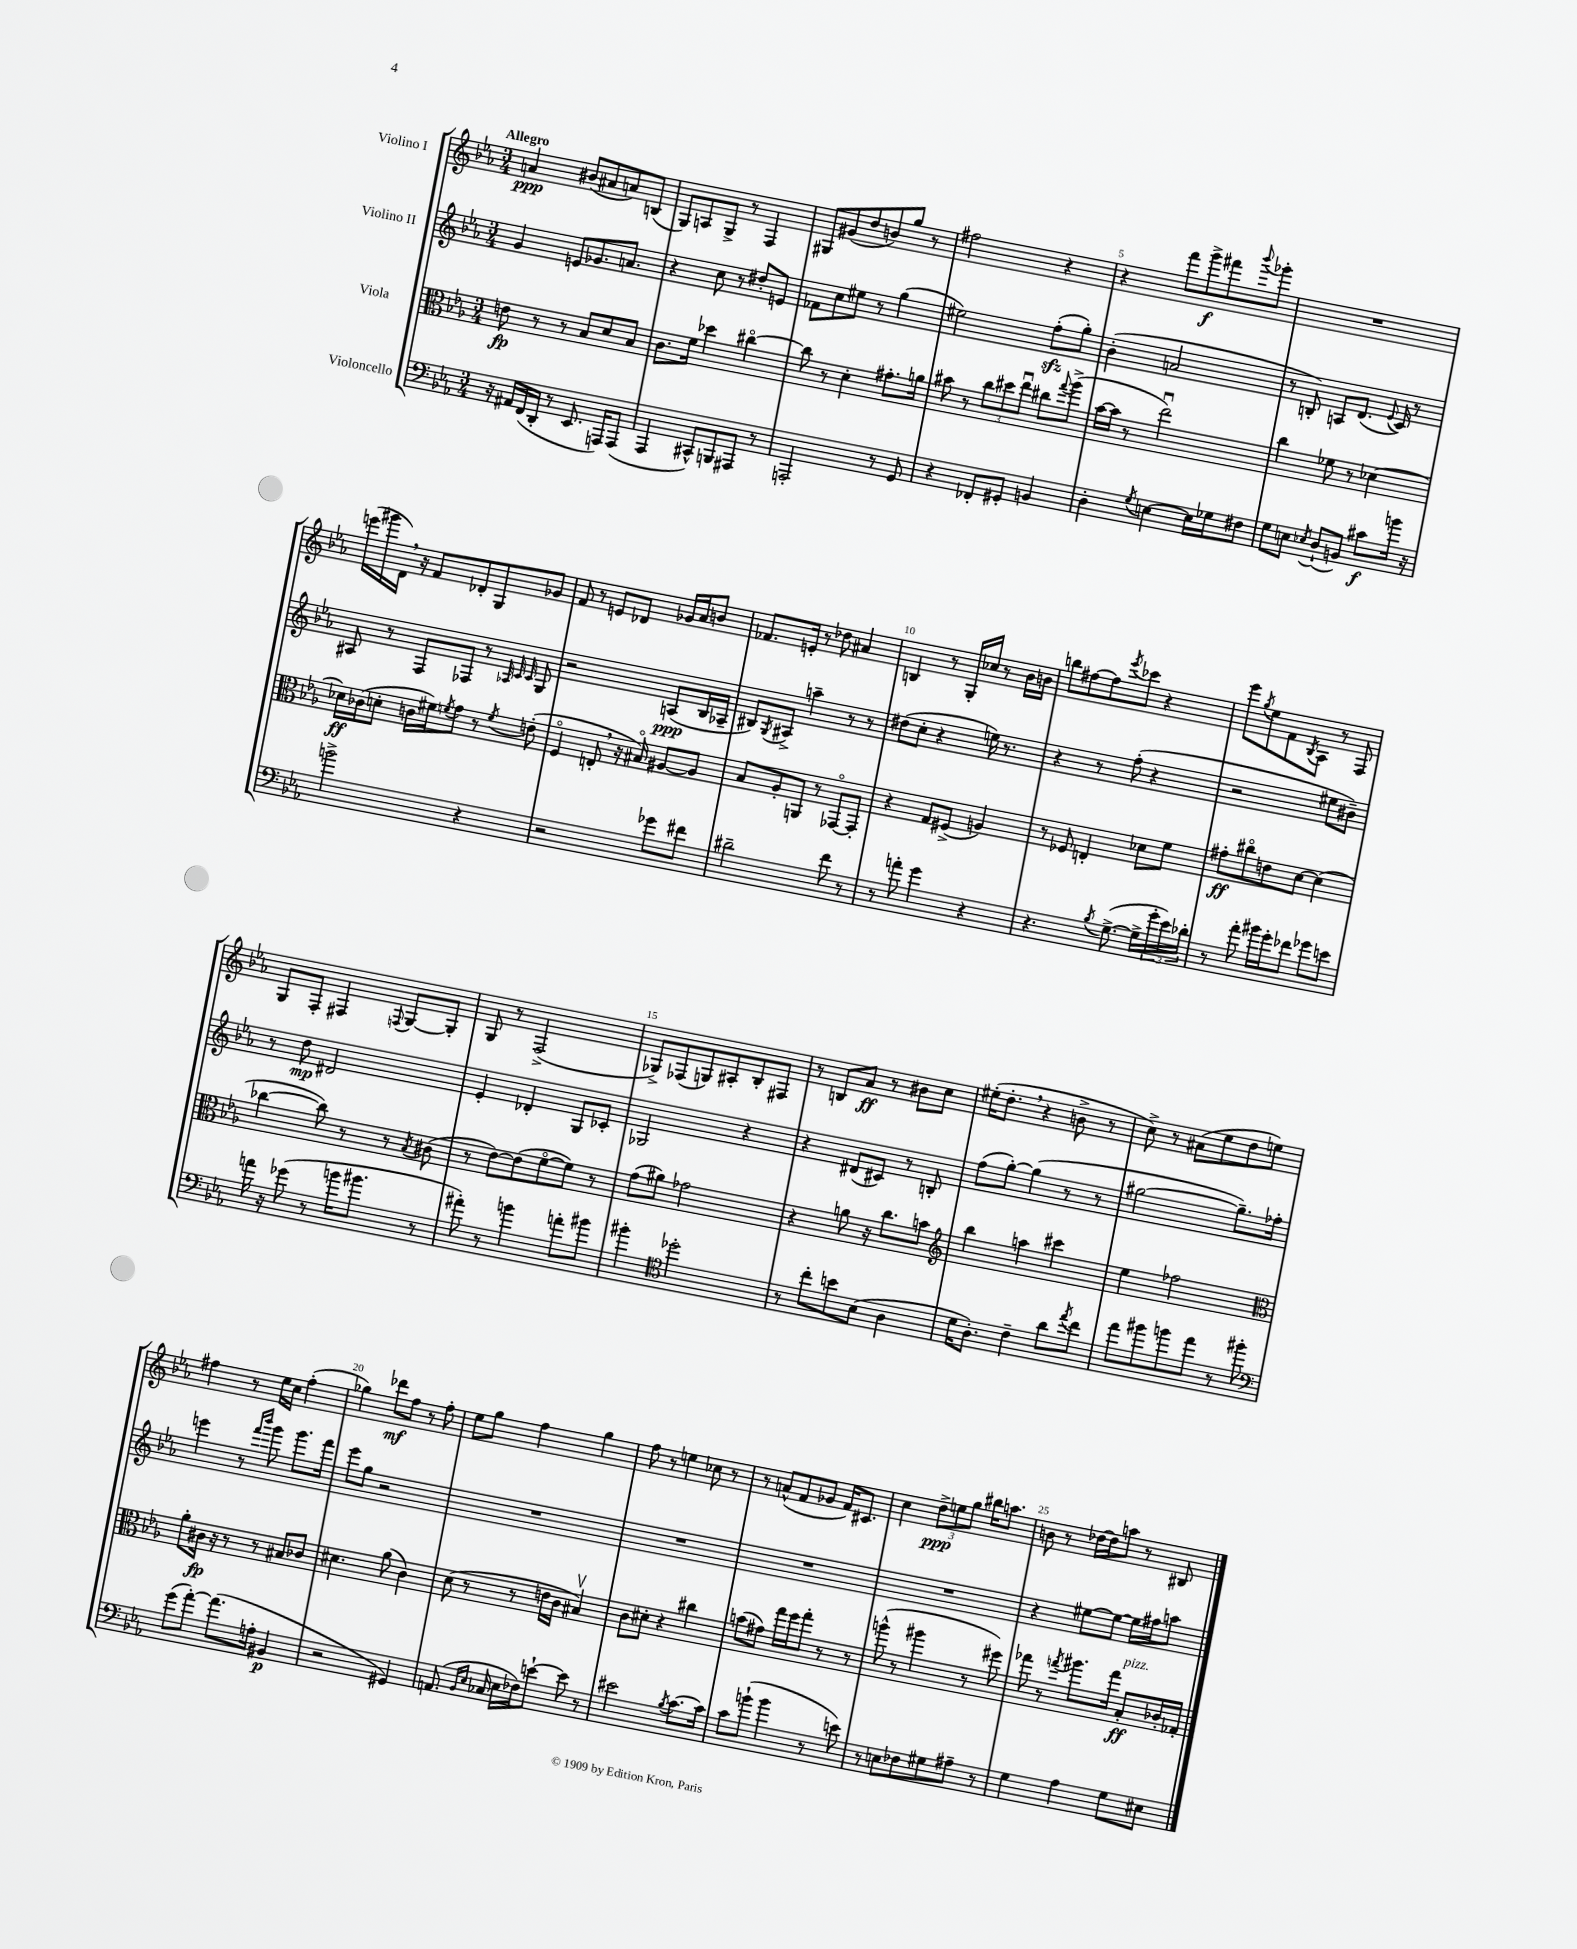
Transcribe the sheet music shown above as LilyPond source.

<<
\new StaffGroup <<
\new Staff = "s0" \with { instrumentName = "Violino I" } {
    \clef treble \key ees \major \numericTimeSignature \time 3/4 \tempo "Allegro"
    a'4\ppp bis'8( ais'8 a'8) b8( |
    g8) a8 g8-> r8 f4 |
    gis8 gis'8( d''8 b'8) g''8 r8 |
    fis''2 r4 |
    r4 f'''8 g'''8->\f fis'''8 \appoggiatura { bes'''8 } ges'''8-. |
    R2. |
    e'''16( gis'''16 d'16) \breathe r16 f'8 des'8-. g8 ges'8 |
    f'8 r8 e'8 des'8 ges'16 aes'16 b'8 |
    fes'8. e'16-. r8 des''8 ais'4 |
    b4 r8 g16-. ces''16 r8 bes'16 b'16 |
    b''8 fis''8~ fis''8 \acciaccatura { ees'''8 } ces'''8 r4 |
    ees'''8 \acciaccatura { g''8 } ees''8 f'8 \acciaccatura { bes8 } aes8 r8 f8 |
    g8 f8-. fis4 \appoggiatura { f8 } g8~ g8-. |
    g8 r8 f2->( |
    ges8->) fes8( g8) ais8-. bes8-. fis8 |
    r8 b8 aes'8\ff r8 bis'8 c''8 |
    eis''16-.( d''8.-. \breathe r4 b'8-> r8 |
    c''8->) r8 ais'8( ees''8 d''8 e''8) |
    fis''4 r8 ees''16 c''16 fis''4-.( |
    ges''4) des'''8\mf f''8 r8 f''8-. |
    ees''8 g''8 f''4 g''4 |
    f''8 r8 e''4 ces''8 r8 |
    r8 a'8-^( f'8 ges'8 f'16) cis'8. |
    c''4 \tuplet 3/2 { d''8->\ppp e''8 g''8 } bis''16 a''8. |
    b'8 r8 des''16~ des''16 a''8 r8 bis8 \bar "|." |
}
\new Staff = "s1" \with { instrumentName = "Violino II" } {
    \clef treble \key ees \major \numericTimeSignature \time 3/4
    g'4 e'8 ges'8. a'8. |
    r4 c''8 r8 dis''8-. e'8 |
    fes'8 c''8 eis''8 r8 g''4( |
    eis''2) f''8-.\sfz( g''8-.) |
    bes'4-.( a'2 |
    r8 b8-.) a8 d'8.( \appoggiatura { ees'8 } c'16) r8 |
    ais8 r8 f8 fes8 r8 \grace { aes32 c'32 c'32 } g8 |
    r2 a8\ppp( bes16 aes16-- |
    bis8) \acciaccatura { g8 } ais8-> a''4-- r8 r8 |
    dis''8( c''8-. r4 e''16) r8. |
    r4 r8 f''8-.( r4 |
    r2 eis''8 bis'8--) |
    r8 d''8\mp dis'2 |
    ees'4-. des'4-. g8 ces'8-. |
    ges2 r4 |
    r4 dis'8( cis'8) r8 b8-. |
    f''8( g''8~-.) g''4( r8 r8 |
    gis''2~ gis''8.--) fes''16-. |
    e'''4 r8 \grace { f'''16 bes'''16 } g'''8 g'''8. f'''16 |
    ees'''8 g''8 r2 |
    R2. |
    R2. |
    R2. |
    R2. |
    r4 eis''8~ eis''8~ eis''16 fis''16 a''8 \bar "|." |
}
\new Staff = "s2" \with { instrumentName = "Viola" } {
    \clef alto \key ees \major \numericTimeSignature \time 3/4
    e'8\fp r8 r8 bes8 d'8 bes8 |
    c'8. f'16 des''4 cis''4~\flageolet |
    cis''8 r8 d'4-. gis'8.-. a'16 |
    bis'8 r8 \tuplet 3/2 { c''8 dis''8 ees''8\downbow } cis''8 \appoggiatura { g''8 } aes''8->( |
    bes'16~ bes'16 r8 ees''2\downbow) |
    c''4 fes'8 r8 des'4~ |
    des'16\ff ces'16( d'8-. c'16 fis'16) \acciaccatura { f'8 } g'8 r8 \acciaccatura { f'8 } e'8-.( |
    f4\flageolet e8-. \breathe r16 bis16\flageolet) ais8~ ais8 |
    bes8 aes8-. a,8 r8 ges,8~\flageolet ges,8-. |
    r4 g8 fis8->( a4) |
    r8 fes8 e4-. des'8 f'8 |
    gis'8-.\ff cis''8\flageolet e'8 d'8~ d'4( |
    ces''4~ ces''8) r8 r8 \acciaccatura { bes8 } cis'8( |
    r8 ees'8~) ees'8( f'8~\flageolet f'8) r8 |
    g'8( ais'8) ges'2 |
    r4 a'8 r16 c''8. b'8 |
    \clef treble bes''4 a''4 cis'''4 |
    ees''4 fes''2 |
    \clef alto aes'8-. cis'16\fp r16 r8 r8 bis8 ces'8 |
    dis'4. aes'8( c'4) |
    d'8( r8 r8 e'16 c'16 bis4\upbow) |
    c'8 dis'8-. r4 cis''4 |
    b'8( gis'8) g''16 f''16 g''8-. r8 r8 |
    a''8-^( r8 ais''4 r8 fis''8) |
    ges''8 r8 \acciaccatura { g''8 } ais''8. g''16 bes8-.\ff^\markup { \italic "pizz." } ces'16-. ges16-. \bar "|." |
}
\new Staff = "s3" \with { instrumentName = "Violoncello" } {
    \clef bass \key ees \major \numericTimeSignature \time 3/4
    r16 ais,16 f,16( d,16-. r8 ees,8. a,,16) a,,8( |
    aes,,4 cis,8-^) b,,8 ais,,8 r8 |
    a,,2-. r8 g,8 |
    r4 fes,8-. gis,8-. b,4 |
    d4-. \acciaccatura { g8 } e4~ e16 ges16 fis8 |
    g8 e8 \acciaccatura { ees8 } d8-!( b,8) cis'8\f b'16 r16 |
    b'2-> r4 |
    r2 ges'8 fis'8 |
    dis'2-- f'8 r8 |
    r8 a'8-. g'4 r4 |
    r4. \acciaccatura { bes8 } g8.~->( g16-> \tuplet 3/2 { g'16-. ees'16) des'16-. } |
    r8 aes'8-. bis'16 g'16-. fes'8 ges'8 e'8 |
    a'16 r16 ges'8( r8 b'16 bis'8. r8 |
    ais'8-.) r8 b'4 a'8-. bis'8 |
    bis'4-. \clef tenor des''2-. |
    r8 c''8-. b'8 bes8( aes4 |
    d'16 aes8.-.) c'4-- aes'8 \acciaccatura { ees''8 } c''8 |
    ees''8 fis''8 f''8 ees''8 r8 fis''8-. |
    \clef bass g'8( aes'8~-.) aes'8.( a16-. bis,4\p |
    r2 gis,4) |
    a,8.( \grace { bes,16 ees16 } ces16 ees16 fes16) e'8~-! e'8 r8 |
    eis'2 \acciaccatura { bes8 } c'8.~ c'16 |
    c'8 b'8-!( b'4 r8 e'8) |
    r8 e8 fes8 gis8 ais8-- r8 |
    g4 aes4 g8 eis8 \bar "|." |
}
>>
>>
\layout { \context { \Score \override BarNumber.break-visibility = ##(#f #t #t) barNumberVisibility = #(every-nth-bar-number-visible 5) } }
